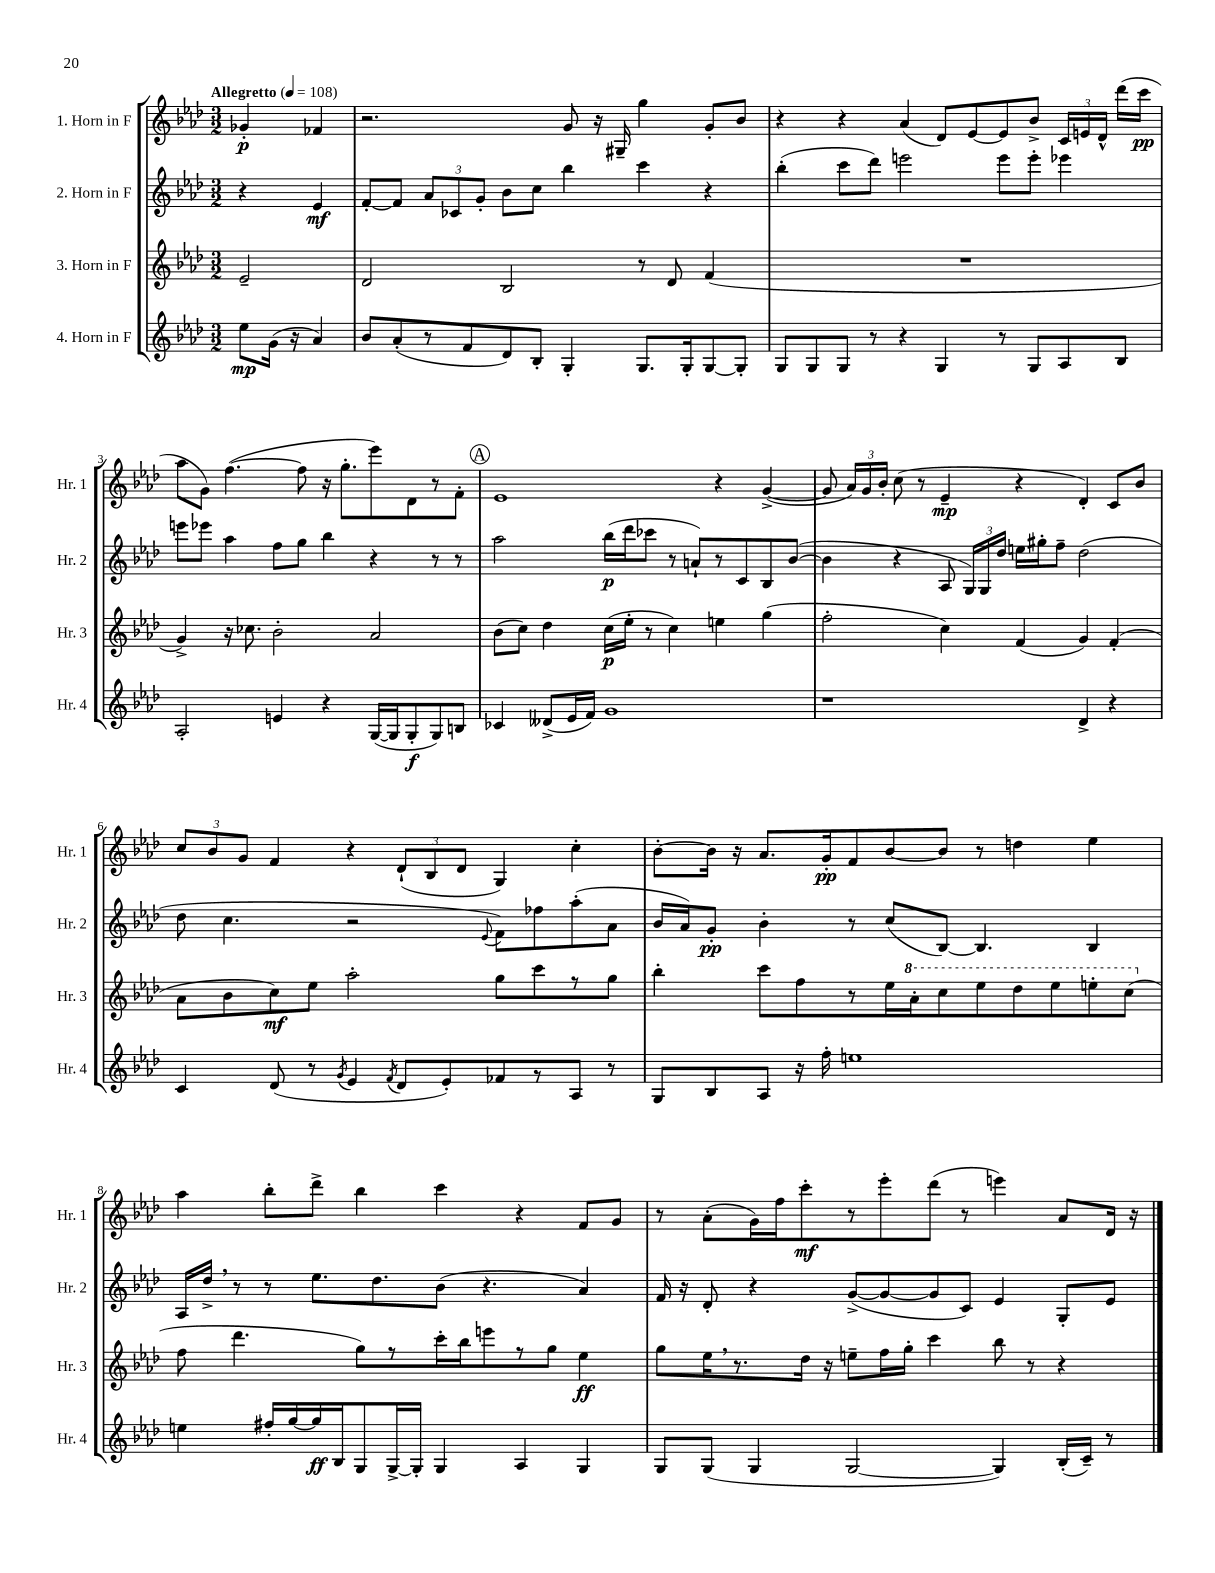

**kern	**dynam	**kern	**dynam	**kern	**dynam	**kern	**dynam
*part4	*part4	*part3	*part3	*part2	*part2	*part1	*part1
*staff4	*staff4	*staff3	*staff3	*staff2	*staff2	*staff1	*staff1
*I"4. Horn in F	*	*I"3. Horn in F	*	*I"2. Horn in F	*	*I"1. Horn in F	*
*I'Hr. 4	*	*I'Hr. 3	*	*I'Hr. 2	*	*I'Hr. 1	*
*clefG2	*	*clefG2	*	*clefG2	*	*clefG2	*
*k[b-e-a-d-]	*	*k[b-e-a-d-]	*	*k[b-e-a-d-]	*	*k[b-e-a-d-]	*
*M3/2	*	*M3/2	*	*M3/2	*	*M3/2	*
*MM108	*	*MM108	*	*MM108	*	*MM108	*
=	=	=	=	=	=	=	=
!	!	!	!	!	!	!LO:TX:a:B:t=Allegretto	!
8ee-\L	mp	2e-~/	.	4r	.	4g-X'/	p
(16g\Jk	.	.	.	.	.	.	.
16r	.	.	.	.	.	.	.
4a-/)	.	.	.	4e-/	mf	4f-X/	.
=1	=1	=1	=1	=1	=1	=1	=1
8b-/L	.	2d-/	.	[8f'/L	.	2.r	.
(8a-'/	.	.	.	8f/J]	.	.	.
8r	.	.	.	12a-/L	.	.	.
.	.	.	.	12c-X/	.	.	.
8f/	.	.	.	.	.	.	.
.	.	.	.	12g'/J	.	.	.
8d-/)	.	2B-/	.	8b-\L	.	.	.
8B-'/J	.	.	.	8cc\J	.	.	.
4G'/	.	.	.	4bb-\	.	8g/	.
.	.	.	.	.	.	16r	.
.	.	.	.	.	.	16G#X~/	.
8.G/L	.	8r	.	4ccc\	.	4gg\	.
.	.	8d-/	.	.	.	.	.
16G'/k	.	.	.	.	.	.	.
[8G/	.	(4f/	.	4r	.	8g'/L	.
8G'/J]	.	.	.	.	.	8b-/J	.
=2	=2	=2	=2	=2	=2	=2	=2
8G/L	.	1.r	.	(4bb-'\	.	4r	.
8G/	.	.	.	.	.	.	.
8G/J	.	.	.	8ccc\L	.	4r	.
8r	.	.	.	8ddd-\J)	.	.	.
4r	.	.	.	2eeen\	.	(4a-/	.
4G/	.	.	.	.	.	8d-/L)	.
.	.	.	.	.	.	[8e-/	.
8r	.	.	.	8eee\L	.	8e-/]	.
8G/L	.	.	.	8eee'\J	.	8b-^/J	.
8A-/	.	.	.	4eee-X\	.	24c/LL	.
.	.	.	.	.	.	24en/	.
.	.	.	.	.	.	24d-^^/JJ	.
8B-/J	.	.	.	.	.	(16ddd-\LL	.
.	.	.	.	.	.	16ccc\JJ	pp
!!LO:LB:g=z
=3	=3	=3	=3	=3	=3	=3	=3
2A-'/	.	4g^/)	.	8eeen\L	.	8aa-\L	.
.	.	.	.	8eee-X\J	.	8g\J)	.
.	.	16r	.	4aa-\	.	([4.ff\	.
.	.	8.cc-X\	.	.	.	.	.
4en/	.	2b-'\	.	8ff\L	.	.	.
.	.	.	.	8gg\J	.	8ff\]	.
4r	.	.	.	4bb-\	.	16r	.
.	.	.	.	.	.	8.gg'\L	.
([16G/LL	.	2a-/	.	4r	.	8eee-\)	.
16G/J]	.	.	.	.	.	.	.
8G'/	f	.	.	.	.	8d-\	.
8G/)	.	.	.	8r	.	8r	.
8Bn/J	.	.	.	8r	.	8f'\J	.
!!LO:REH:place=s1:t=A
=4	=4	=4	=4	=4	=4	=4	=4
4c-X/	.	(8b-\L	.	2aa-\	.	1e-	.
.	.	8cc\J)	.	.	.	.	.
(8d--X^/L	.	4dd-\	.	.	.	.	.
16e-/L	.	.	.	.	.	.	.
16f/JJ)	.	.	.	.	.	.	.
1g	.	(16cc\LL	p	(16bb-\LL	p	.	.
.	.	16ee-'\JJ	.	16ddd-\J	.	.	.
.	.	8r	.	8ccc-X\J	.	.	.
.	.	4cc\)	.	8r	.	.	.
.	.	.	.	8an`/L)	.	.	.
.	.	4een\	.	8r	.	4r	.
.	.	.	.	8c/	.	.	.
.	.	(4gg\	.	8B-/	.	([4g^/	.
.	.	.	.	([8b-/J	.	.	.
=5	=5	=5	=5	=5	=5	=5	=5
1r	.	2ff'\	.	4b-\]	.	8g/]	.
.	.	.	.	.	.	24a-/LL)	.
.	.	.	.	.	.	24g/	.
.	.	.	.	.	.	24b-'/JJ	.
.	.	.	.	4r	.	(8cc\	.
.	.	.	.	.	.	8r	.
.	.	4cc\)	.	8A-/	.	4e-~/	mp
.	.	.	.	24G/LL)	.	.	.
.	.	.	.	24G/	.	.	.
.	.	.	.	24dd-/JJ	.	.	.
.	.	(4f/	.	16een\LL	.	4r	.
.	.	.	.	16gg#X'\J	.	.	.
.	.	.	.	8ff~\J	.	.	.
4d-^/	.	4g/)	.	(2dd-\	.	4d-'/)	.
4r	.	(4f'/	.	.	.	8c/L	.
.	.	.	.	.	.	8b-/J	.
!!LO:LB:g=z
=6	=6	=6	=6	=6	=6	=6	=6
4c/	.	8a-\L	.	8dd-\	.	12cc/L	.
.	.	.	.	.	.	12b-/	.
.	.	8b-\	.	4.cc\	.	.	.
.	.	.	.	.	.	12g/J	.
(8d-/	.	8cc\)	mf	.	.	4f/	.
8r	.	8ee-\J	.	.	.	.	.
8qg/	.	.	.	.	.	.	.
4e-/	.	2aa-'\	.	2r	.	4r	.
8qf/	.	.	.	.	.	.	.
8d-/L	.	.	.	.	.	(12d-`/L	.
.	.	.	.	.	.	12B-/	.
8e-'/)	.	.	.	.	.	.	.
.	.	.	.	.	.	12d-/J	.
.	.	.	.	8qqe-/	.	.	.
8f-X/	.	8gg\L	.	8f\L)	.	4G/)	.
8r	.	8ccc\	.	8ff-X\	.	.	.
8A-/J	.	8r	.	(8aa-'\	.	4cc'\	.
8r	.	8gg\J	.	8a-\J	.	.	.
=7	=7	=7	=7	=7	=7	=7	=7
8G/L	.	4bb-'\	.	16b-/LL	.	[8b-'\L	.
.	.	.	.	16a-/J)	.	.	.
8B-/	.	.	.	8g'/J	pp	16b-\Jk]	.
.	.	.	.	.	.	16r	.
8A-/J	.	8ccc\L	.	4b-'\	.	8.a-/L	.
16r	.	8ff\	.	.	.	.	.
16ff'\	.	.	.	.	.	16g'/k	pp
1een	.	8r	.	8r	.	8f/	.
.	.	16ee-\L	.	(8cc/L	.	[8b-/	.
*	*	*8va	*	*	*	*	*
.	.	16aa-'\J	.	.	.	.	.
.	.	8ccc\	.	[8B-/J)	.	8b-/J]	.
.	.	8eee-\	.	4.B-/]	.	8r	.
.	.	8ddd-\	.	.	.	4ddn\	.
.	.	8eee-\	.	.	.	.	.
.	.	8eeen'\	.	4B-/	.	4ee-\	.
.	.	(8ccc\J	.	.	.	.	.
!!LO:LB:g=z
=8	=8	=8	=8	=8	=8	=8	=8
*	*	*X8va	*	*	*	*	*
4een\	.	8ff\	.	16A-/LL	.	4aa-\	.
.	.	.	.	16dd-^,/JJ	.	.	.
.	.	4.ddd-\	.	8r	.	.	.
16ff#X'/LL	.	.	.	8r	.	8bb-'\L	.
[16gg/	.	.	.	.	.	.	.
16gg/]	ff	.	.	8.ee-\L	.	8ddd-^\J	.
16B-/J	.	.	.	.	.	.	.
8G/	.	8gg\L)	.	.	.	4bb-\	.
.	.	.	.	8.dd-\	.	.	.
[16G^/L	.	8r	.	.	.	.	.
16G'/JJ]	.	.	.	.	.	.	.
4G/	.	16ccc'\L	.	(8b-\J	.	4ccc\	.
.	.	16bb-\J	.	.	.	.	.
.	.	8eeen\	.	4.r	.	.	.
4A-/	.	8r	.	.	.	4r	.
.	.	8gg\J	.	.	.	.	.
4G/	.	4ee-\	ff	4a-/)	.	8f/L	.
.	.	.	.	.	.	8g/J	.
=9	=9	=9	=9	=9	=9	=9	=9
8G/L	.	8gg\L	.	16f/	.	8r	.
.	.	.	.	16r	.	.	.
(8G/J	.	16ee-,\K	.	8d-'/	.	(8a-'\L	.
.	.	8.r	.	.	.	.	.
4G/	.	.	.	4r	.	16g\L)	.
.	.	.	.	.	.	16ff\J	.
.	.	16dd-\Jk	.	.	.	8ccc'\	mf
.	.	16r	.	.	.	.	.
[2G/	.	8een~\L	.	([8g^/L	.	8r	.
.	.	16ff\L	.	8g/_	.	8eee-'\	.
.	.	16gg'\JJ	.	.	.	.	.
.	.	4ccc\	.	8g/]	.	(8ddd-\J	.
.	.	.	.	8c/J)	.	8r	.
4G/])	.	8bb-\	.	4e-/	.	4eeen\)	.
.	.	8r	.	.	.	.	.
(16B-'/LL	.	4r	.	8G'/L	.	8a-/L	.
16c~/JJ)	.	.	.	.	.	.	.
8r	.	.	.	8e-/J	.	16d-/Jk	.
.	.	.	.	.	.	16r	.
==	==	==	==	==	==	==	==
*-	*-	*-	*-	*-	*-	*-	*-
